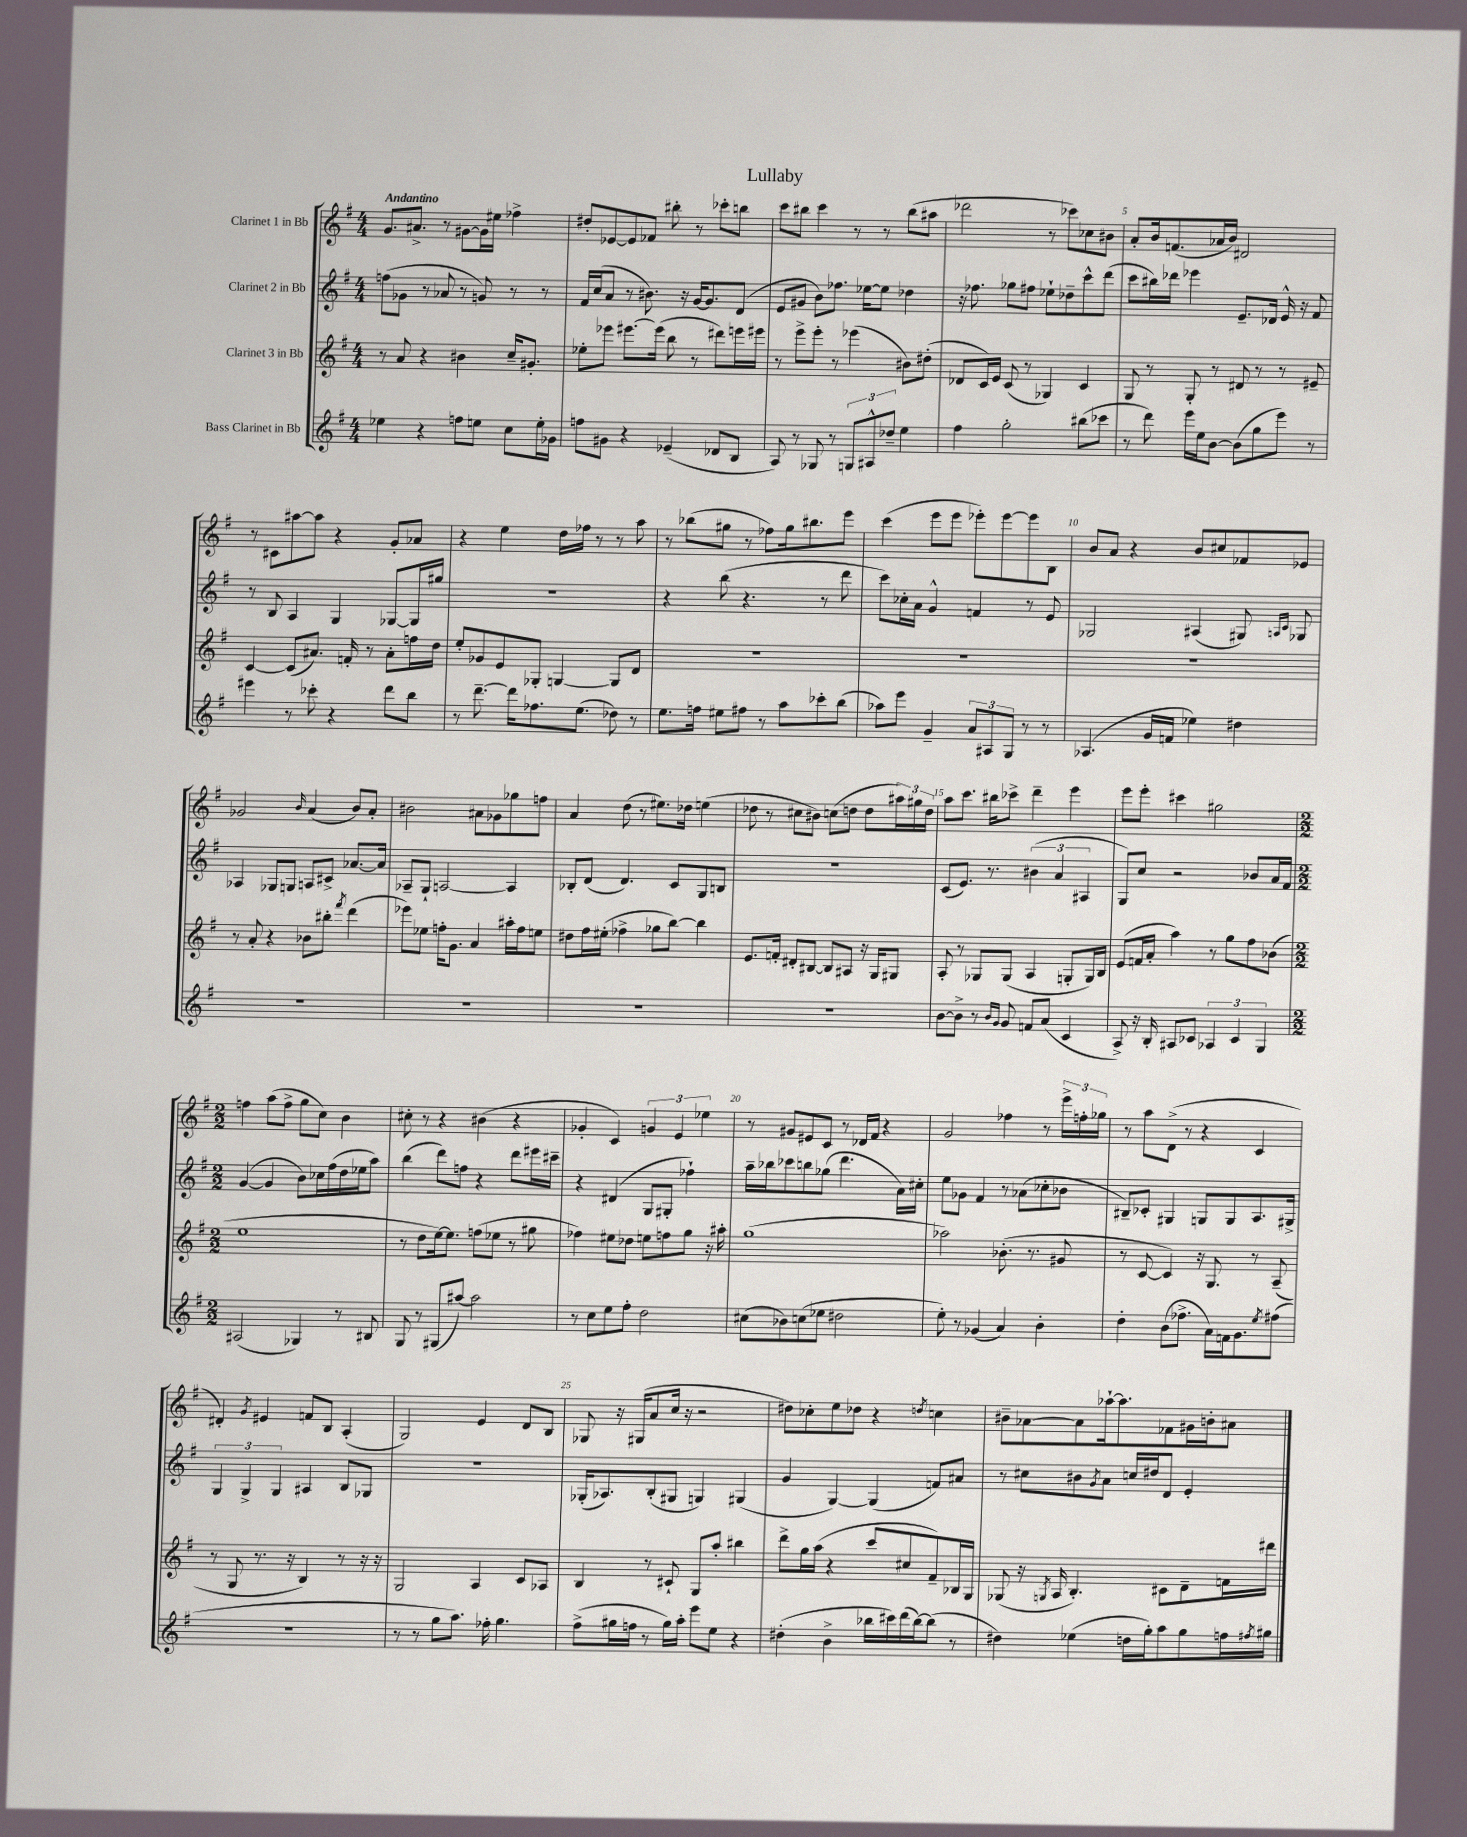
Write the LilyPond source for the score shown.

\header { title = "Lullaby" }
<<
\new StaffGroup <<
\new Staff = "s0" \with { instrumentName = "Clarinet 1 in Bb" } {
    \clef treble \key g \major \numericTimeSignature \time 4/4 \tempo "Andantino"
    g'8. ais'8.-> r8 gis'8~ gis'16 eis''16 fes''4-> |
    dis''8-. ees'8~ ees'8 fes'8 bis''8-. r8 ces'''8-. b''8 |
    c'''8 bis''8 c'''4 r8 r8 bis''8( ais''8 |
    des'''2 r8 ces'''8) ces''8 bis'8 |
    a'8-. b'16 f'8.( aes'16 b'16) dis'2 |
    r8 cis'8 ais''8~ ais''8 r4 g'8-. aes'8 |
    r4 e''4 d''16 fes''16 r8 r8 a''8 |
    r8 bes''8( gis''8 r8 fes''8) gis''16 bis''8. e'''8 |
    c'''4( e'''8 e'''8 ees'''8-.) ees'''8~ ees'''8 b8 |
    b'8 a'8 r4 b'8 cis''8 fes'8 ees'8 |
    ges'2 \grace { b'16 } a'4( b'8) a'8-. |
    bis'2 ais'8 ges'8 ges''8 f''8 |
    a'4 d''8( r8 eis''8.) des''16 e''4( |
    des''8 r8 cis''8 bis'8) c''8( d''8 d''8 \tuplet 3/2 { ais''16) gis''16 d''16 } |
    a''8 c'''8. bis''16 ces'''8-> d'''4-- e'''4 |
    e'''8 e'''8-. cis'''4 gis''2 |
    \numericTimeSignature \time 2/2 f''4 a''8( f''8-> g''8 c''8) b'4 |
    cis''8-. r8 r4 bis'4( r4 |
    ges'4-. c'4) \tuplet 3/2 { g'4 e'4 ees''4 } |
    r8 gis'8 eis'8 c'8 r8 des'16 fis'16 r4 |
    g'2 fes''4 r8 \tuplet 3/2 { e'''16-> f''16-. ges''16 } |
    r8 a''8 d'8->( r8 r4 c'4 |
    dis'4-.) \acciaccatura { g'8 } eis'4 f'8 b8 a4-.( |
    g2) e'4 d'8 b8 |
    ges8 r16 gis16( a'8 c''16 r16 r2 |
    dis''8) ces''8-. e''8 des''8 r4 \acciaccatura { d''8 } c''4 |
    bis'8-- aes'8~ aes'8 aes''16~-! aes''8. fes'8 gis'16 b'16-. ais'8 \bar "|." |
}
\new Staff = "s1" \with { instrumentName = "Clarinet 2 in Bb" } {
    \clef treble \key g \major \numericTimeSignature \time 4/4
    f''8( ges'8 r8 aes'8 r8 g'8) r8 r8 |
    fis'16 c''16( a'8 r8 bis'8.) r16 g'16~ g'8. d'8( |
    e'8 gis'8 b'8) fes''8. ees''16~ ees''8 des''4 |
    r16 fes''8. ges''8 fis''8 ees''8-! des''8-- c'''8-^ d'''8( |
    c'''8 bis''16) des'''16 ees'''4 e'8.-- des'16 e'16-^ r16 fis'8 |
    r8 b8 a4 g4 ges8~ ges16 gis''16 |
    R1 |
    r4 b''8( r4. r8 d'''8 |
    c'''8) ces''16-. a'16 g'4-^ f'4 r8 e'8 |
    ges2 ais4( gis8) \grace { a16 c'16 } ges8 |
    aes4 ges8 g8 a8 cis'8-> aes'8.~ aes'16 |
    aes8-- g8-! a2~ a4 |
    bes8-. d'8( d'4.) c'8 g8 b8 |
    R1 |
    c'8( e'8.) r8. \tuplet 3/2 { bis'4( a'4 ais4 } |
    g8) c''8 r2 bes'8 a'16 fis'16 |
    \numericTimeSignature \time 2/2 g'4~( g'4 b'8) ces''16 fis''16( d''16 ees''16 a''8) |
    b''4( d'''8) f''8 r4 d'''8 eis'''16 cis'''16-- |
    r4 dis'4( g8 gis8-. fes''4-!) |
    a''16-- bes''16 ces'''8 b''8 ges''8( d'''4. a'16) cis''16-. |
    e''8 ges'8 fis'4 r8 aes'8( ces''8-. bes'8 |
    bis8--) ces'8-. gis4 g8 g8 a8. gis16-> |
    \tuplet 3/2 { g4 g4-> g4 } ais4 b8 ges8 |
    r1 |
    ges16-.( aes8.) b8-.( gis8 g4) gis4( |
    g'4 g4~) g4( f'8) ais'8 |
    r8 cis''8 bis'8 \acciaccatura { g'8 } a'8 c''16 dis''16 d'8 e'4-. \bar "|." |
}
\new Staff = "s2" \with { instrumentName = "Clarinet 3 in Bb" } {
    \clef treble \key g \major \numericTimeSignature \time 4/4
    r8 a'8 r4 bis'4 c''16-- gis'8.-. |
    ees''8-. ees'''8 eis'''8.~ eis'''16( b''8 r8 dis'''8) e'''16 eis'''16 |
    r8 e'''8-> e'''8-. r8 ees'''4( bis'8) dis''8-.( |
    des'8 c'16) e'16 c'8( r8 ges4) c'4 |
    g8 r8 g8-. r8 dis'8 r8 r8 eis'8-- |
    c'4~ c'8( ais'8.) f'16-. r8 ais'8-. f''16 d''16 |
    e''8-. ges'8 e'8 ges8-. g4~ g8 d'8 |
    R1 |
    R1 |
    R1 |
    r8 a'8-. r4 bes'8 bis''8-. \acciaccatura { fis'''8 } d'''4( |
    ees'''8) ees''8 f''16-. g'8. a'4 ais''16-. f''16 e''8 |
    dis''8 fis''16 eis''16-.( fes''4-> ges''8 b''8~) b''4 |
    e'8. f'16-. dis'8-. bis8~ bis8 ais8 r16 g16 gis8 |
    a8-. r8 ges8 ges8( a4 g8-. g16) b16 |
    e'8( f'16 a'16-. a''4) r8 g''8 fis''8 bes'8( |
    \numericTimeSignature \time 2/2 e''1 |
    r8 d''8 e''16~) e''8. f''8( ees''8 r8 gis''8 |
    fes''4) eis''8 des''8 e''8 f''8 g''8 r16 ais''16-. |
    g''1( |
    aes''2) bes'8.-.( r8. gis'8 |
    r8 c'8~ c'4) r16 g8. r8 a8--( |
    r8 g8 r8. r16 b4) r8 r16 r16 |
    g2 a4 c'8 aes8 |
    b4 r8 cis'8-! g8 a''8-. bis''4 |
    d'''8-> g''16 a''16( r4 c'''8 cis''8 fis'8--) bes16 g16 |
    ges8( r16 \acciaccatura { g8 } a16 b4.-.) cis'8 d'8-- f'16 dis'''16 \bar "|." |
}
\new Staff = "s3" \with { instrumentName = "Bass Clarinet in Bb" } {
    \clef treble \key g \major \numericTimeSignature \time 4/4
    ees''4 r4 f''8 e''8 c''8 e''16-. ges'16 |
    f''8 gis'8 r4 ees'4--( des'8 b8 |
    a8) r8 ges8 r8 \tuplet 3/2 { g8 ais8-^ des''8-- } e''4 |
    fis''4 g''2-. bis''8( ces'''8 |
    r8 d'''8) e'''16 e''16 b'8~ b'8( g''8 e'''8) r8 |
    eis'''4 r8 ces'''8-. r4 d'''8 b''8 |
    r8 d'''8.~-- d'''16 fes''8. e''8.( des''8) r8 |
    e''8. f''16 eis''8 fis''8 r8 a''8 ces'''8-. b''8( |
    aes''8) e'''8 g'4-- \tuplet 3/2 { a'8 ais8 g8 } r8 r8 |
    aes4.( g'16 f'16 ees''4) dis''4 |
    R1 |
    R1 |
    R1 |
    R1 |
    b'8~ b'8-> r8 \grace { b'16 g'16 } g'8 f'8 a'8( c'4 |
    a8->) r16 b16-. ais8 ces'8 \tuplet 3/2 { aes4 ces'4 g4 } |
    \numericTimeSignature \time 2/2 ais2( ges4) r8 bis8 |
    g8 r8 gis8( ais''8~) ais''2 |
    r8 c''8 e''8 fis''8-. d''2 |
    cis''8( bes'8) c''8( ees''8 dis''2 |
    e''8-.) r8 ges'4( a'4) b'4-. |
    d''4-. b'8( fes''8.-> a'16) f'16 g'8. \acciaccatura { e''8 } fis''8( |
    r1 |
    r8 r8 g''8 a''8.) fes''16-. g''4. |
    fis''8->( gis''16 f''16 r8 gis''16) a''16-. e'''8 e''8 r4 |
    dis''4-.( b'4-> bes''16 cis'''16) d'''16( bes''16~) bes''8( r8 |
    dis''4) ees''4( d''16 g''16-.) a''8 g''8 f''16 \acciaccatura { fis''8 } gis''16 \bar "|." |
}
>>
>>
\layout { \context { \Score \override BarNumber.break-visibility = ##(#f #t #t) barNumberVisibility = #(every-nth-bar-number-visible 5) } }
